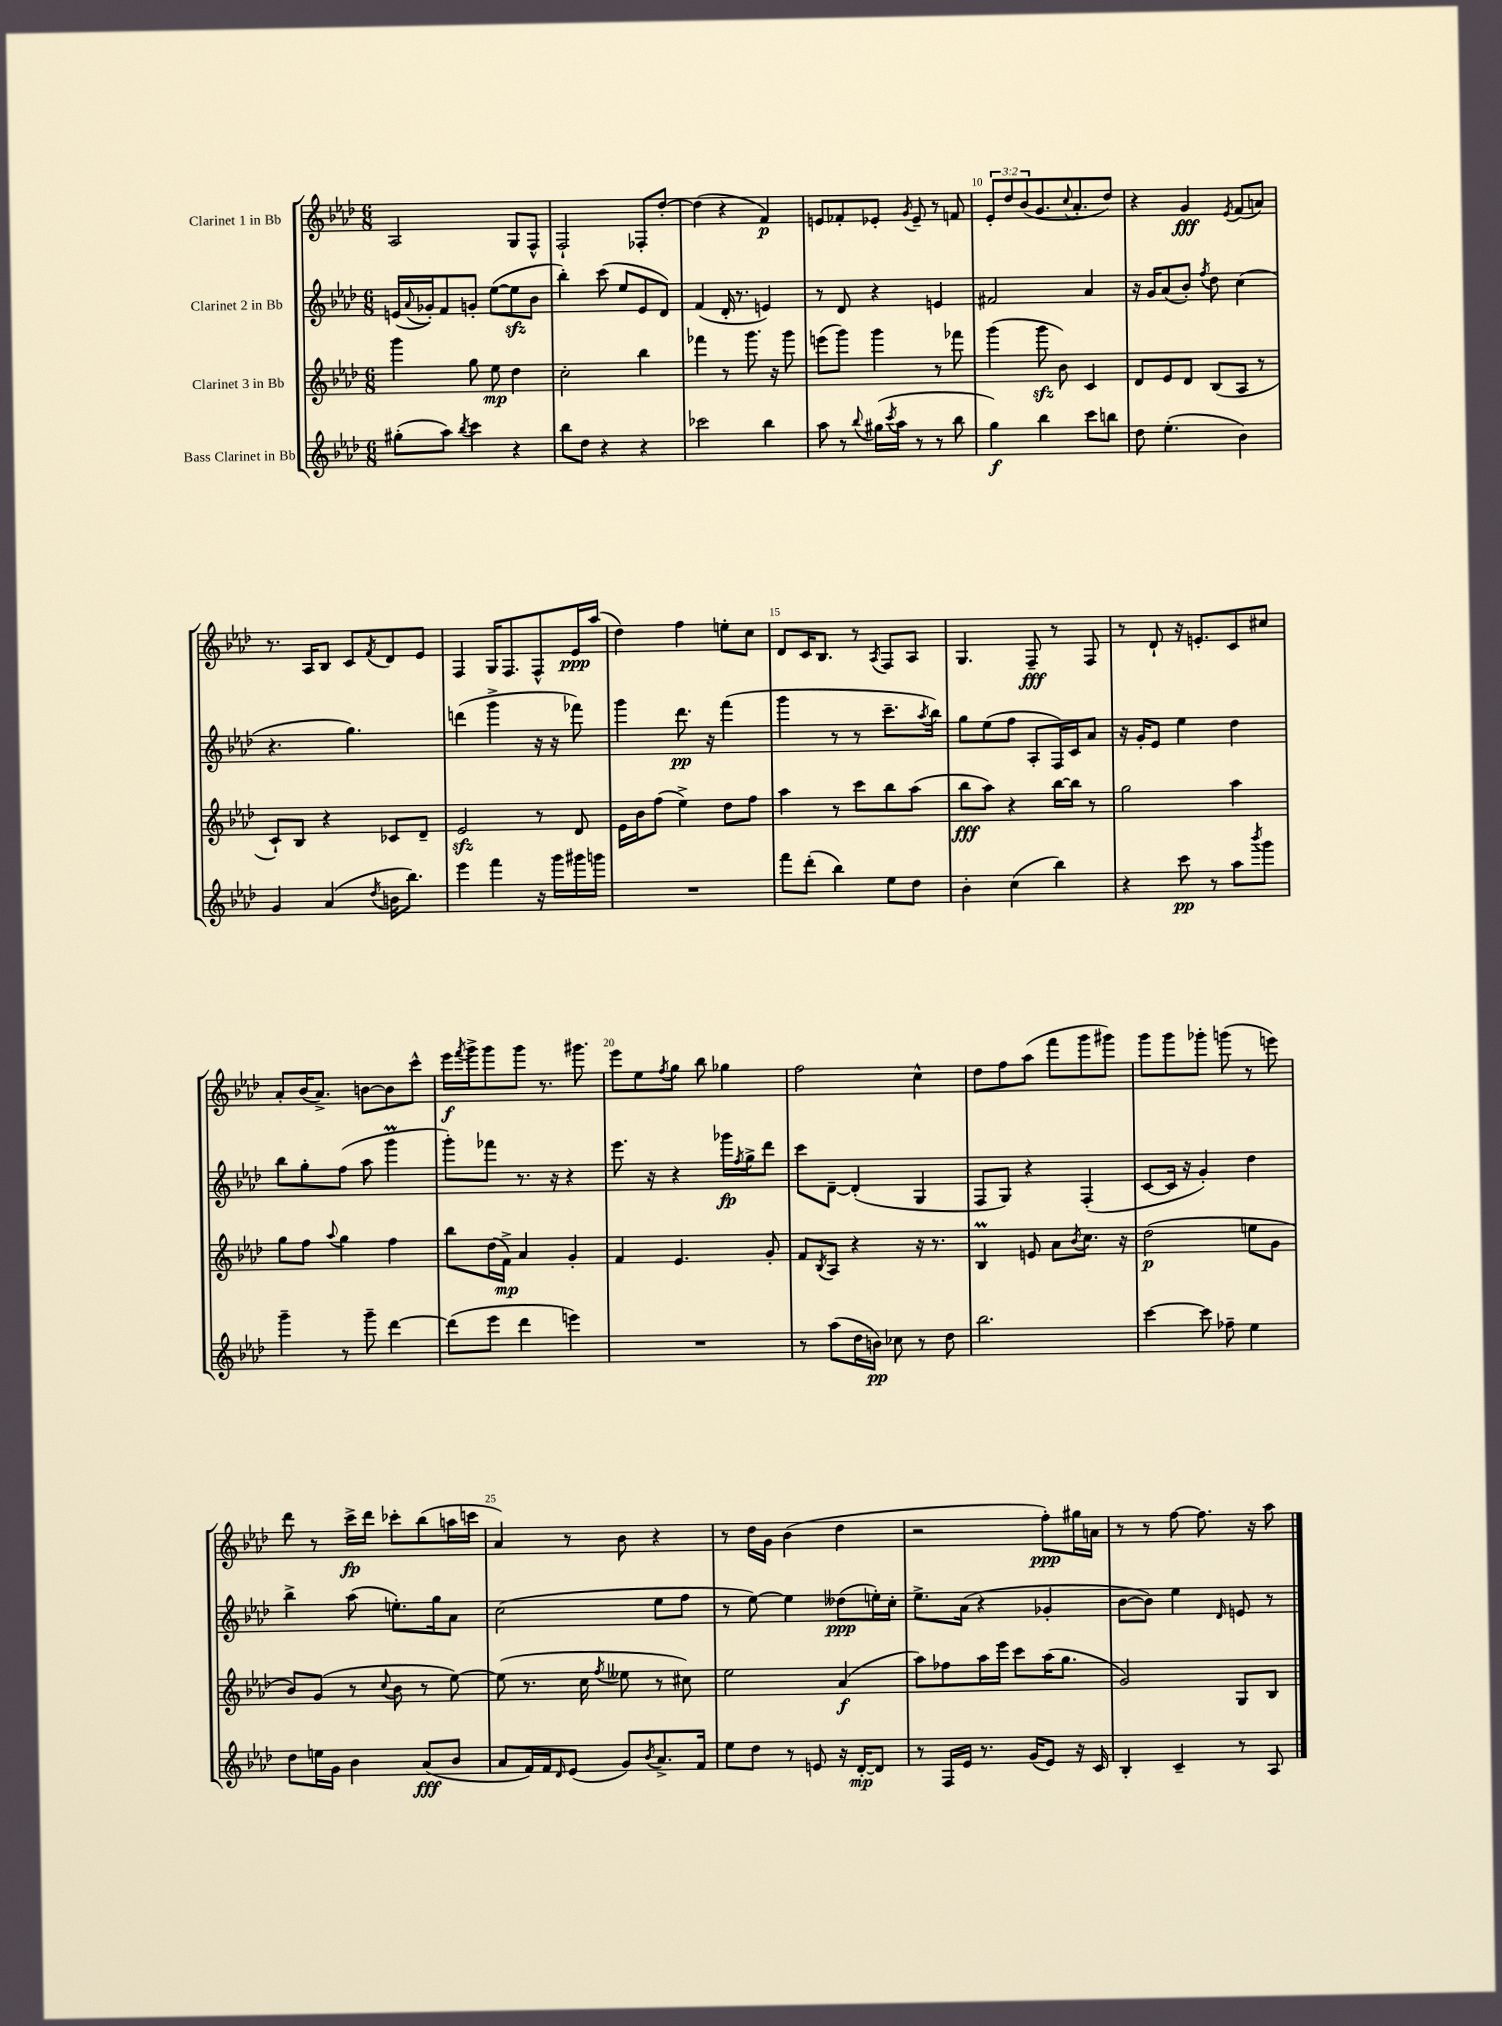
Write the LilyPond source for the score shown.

<<
\new StaffGroup <<
\new Staff = "s0" \with { instrumentName = "Clarinet 1 in Bb" } {
    \clef treble \key aes \major \numericTimeSignature \time 6/8 \override Staff.TupletNumber.text = #tuplet-number::calc-fraction-text
    aes2 g8 f8-^ |
    f2-! fes8-. des''8~-. |
    des''4( r4 f'4\p) |
    e'8 fes'8-. ees'8-. \acciaccatura { g'8 } ees'8-- r8 f'8 |
    \tuplet 3/2 { ees'8-. des''8 bes'8( } g'8. \appoggiatura { c''8 } aes'8.-. des''8) |
    r4 g'4\fff \acciaccatura { ees'8 } f'8( a'8) |
    r8. aes16 bes8 c'8 \acciaccatura { f'8 } des'8 ees'8 |
    f4 g16 f8. f8-^ ees'16\ppp aes''16( |
    des''4) f''4 e''8-. c''8 |
    des'8 c'16 bes8. r8 \acciaccatura { aes8 } f8 aes8 |
    g4. f8--\fff r8 f8 |
    r8 des'8-! r16 e'8.-. c'8 cis''8 |
    aes'8-. bes'16( aes'8.->) b'8~ b'8 c'''8-^ |
    ees'''16\f \acciaccatura { f'''8 } g'''16-> g'''8 g'''8 r8. gis'''8. |
    ees'''8 ees''8 \acciaccatura { f''8 } g''8 bes''8 ges''4 |
    f''2 c''4-^ |
    des''8 f''8 aes''8( f'''8 g'''8 gis'''8) |
    g'''8 g'''8 ges'''8-. g'''8( r8 e'''8) |
    des'''8 r8 c'''16->\fp des'''16 ces'''8-. bes''8( a''16 c'''16 |
    aes'4) r8 bes'8 r4 |
    r8 des''16 g'16 bes'4( des''4 |
    r2 f''8-.\ppp) gis''16 a'16 |
    r8 r8 f''8~ f''8. r16 aes''8 \bar "|." |
}
\new Staff = "s1" \with { instrumentName = "Clarinet 2 in Bb" } {
    \clef treble \key aes \major \numericTimeSignature \time 6/8
    e'16( \appoggiatura { aes'8 } ges'16-.) f'8 g'8-. ees''8~( ees''8\sfz bes'8 |
    bes''4-.) c'''8( ees''8 ees'8 des'8) |
    f'4( des'16-. r8. e'4) |
    r8 des'8 r4 e'4 |
    fis'2 aes'4 |
    r16 g'16 aes'8( bes'8-.) \acciaccatura { f''8 } des''8 c''4( |
    r4. g''4.) |
    d'''4( g'''4-> r16 r16 fes'''8) |
    g'''4 des'''8.\pp r16 f'''4( |
    g'''4 r8 r8 c'''8.-- \acciaccatura { aes''8 } bes''16) |
    g''8 ees''8( f''8 aes8-. f16) c'16 aes'8 |
    r16 g'16-. ees'8 ees''4 des''4 |
    bes''8 g''8-. f''8( aes''8 g'''4\prall |
    g'''8-.) fes'''8 r8. r16 r4 |
    ees'''8. r16 r4 ges'''16\fp \acciaccatura { f''8 } g''16-> des'''8 |
    c'''8 des'8~-- des'4-.( g4 |
    f8 g8) r4 f4-.( |
    c'8~ c'16 r16 g'4-.) des''4 |
    bes''4-> aes''8( e''8.-.) g''16 aes'8 |
    c''2( ees''8 f''8 |
    r8 ees''8~) ees''4 deses''8\ppp( e''16-.) c''16-. |
    ees''8.-> aes'16( r4 ges'4-. |
    bes'8~ bes'8) ees''4 \grace { des'16 } e'8 r8 \bar "|." |
}
\new Staff = "s2" \with { instrumentName = "Clarinet 3 in Bb" } {
    \clef treble \key aes \major \numericTimeSignature \time 6/8
    g'''4 g''8 ees''8\mp des''4 |
    c''2-. bes''4 |
    fes'''4 r8 g'''8. r16 g'''8 |
    e'''8( g'''8) g'''4 r8 fes'''8 |
    g'''4( g'''8\sfz bes'8) c'4 |
    des'8 ees'8 des'8 bes8( aes8 r8 |
    c'8-!) bes8 r4 ces'8 des'8-- |
    ees'2\sfz r8 des'8 |
    ees'16 bes'16 f''8( ees''4->) des''8 f''8 |
    aes''4 r8 c'''8 bes''8 aes''8( |
    bes''8\fff aes''8) r4 bes''16~ bes''16 r8 |
    g''2 aes''4 |
    g''8 f''8 \appoggiatura { aes''8 } g''4 f''4 |
    bes''8 des''16( f'16->\mp) aes'4 g'4-. |
    f'4 ees'4. g'8-. |
    f'8 \acciaccatura { bes8 } aes8 r4 r16 r8. |
    bes4\prall e'8 aes'8 \acciaccatura { bes'8 } c''8. r16 |
    des''2\p( e''8 g'8 |
    bes'8) g'8( r8 \appoggiatura { c''8 } bes'8 r8 ees''8~) |
    ees''8( r8. c''16 \acciaccatura { f''8 } eeses''8 r8 cis''8) |
    ees''2 aes'4\f( |
    aes''8) fes''8 aes''16 ees'''16 c'''8 aes''16( g''8. |
    g'2) g8 bes8 \bar "|." |
}
\new Staff = "s3" \with { instrumentName = "Bass Clarinet in Bb" } {
    \clef treble \key aes \major \numericTimeSignature \time 6/8
    gis''8-.( aes''8) \acciaccatura { bes''8 } c'''4 r4 |
    bes''8 des''8 r4 r4 |
    ces'''2 bes''4 |
    aes''8 r8 \appoggiatura { bes''8 } gis''16( \acciaccatura { c'''8 } aes''16 r8 r8 bes''8 |
    g''4\f) bes''4 c'''8 b''8 |
    des''8 ees''4.-.( bes'4) |
    g'4 aes'4( \acciaccatura { des''8 } b'16 bes''8.) |
    ees'''4 f'''4 r16 g'''16 gis'''16 g'''16 |
    R2. |
    f'''8 des'''8-.( bes''4) ees''8 des''8 |
    bes'4-. c''4( bes''4) |
    r4 c'''8\pp r8 aes''8 \acciaccatura { bes'''8 } g'''8 |
    g'''4-- r8 g'''8-- des'''4~ |
    des'''8( ees'''8 des'''4 e'''4) |
    R2. |
    r8 aes''8( des''16 b'16\pp) ces''8 r8 des''8 |
    bes''2. |
    c'''4~ c'''8 fes''8-- ees''4 |
    des''8 e''16 g'16 bes'4 aes'8\fff( bes'8 |
    aes'8 f'16) f'16 \grace { des'16 } ees'8( g'8) \acciaccatura { bes'8 } aes'8.-> f'16 |
    ees''8 des''8 r8 e'8 r16 des'16~-.\mp des'8 |
    r8 f16 ees'16 r8. g'16( ees'8) r16 c'16 |
    bes4-. c'4-- r8 aes8 \bar "|." |
}
>>
>>
\layout { \context { \Score currentBarNumber = #6 \override BarNumber.break-visibility = ##(#f #t #t) barNumberVisibility = #(every-nth-bar-number-visible 5) } }
